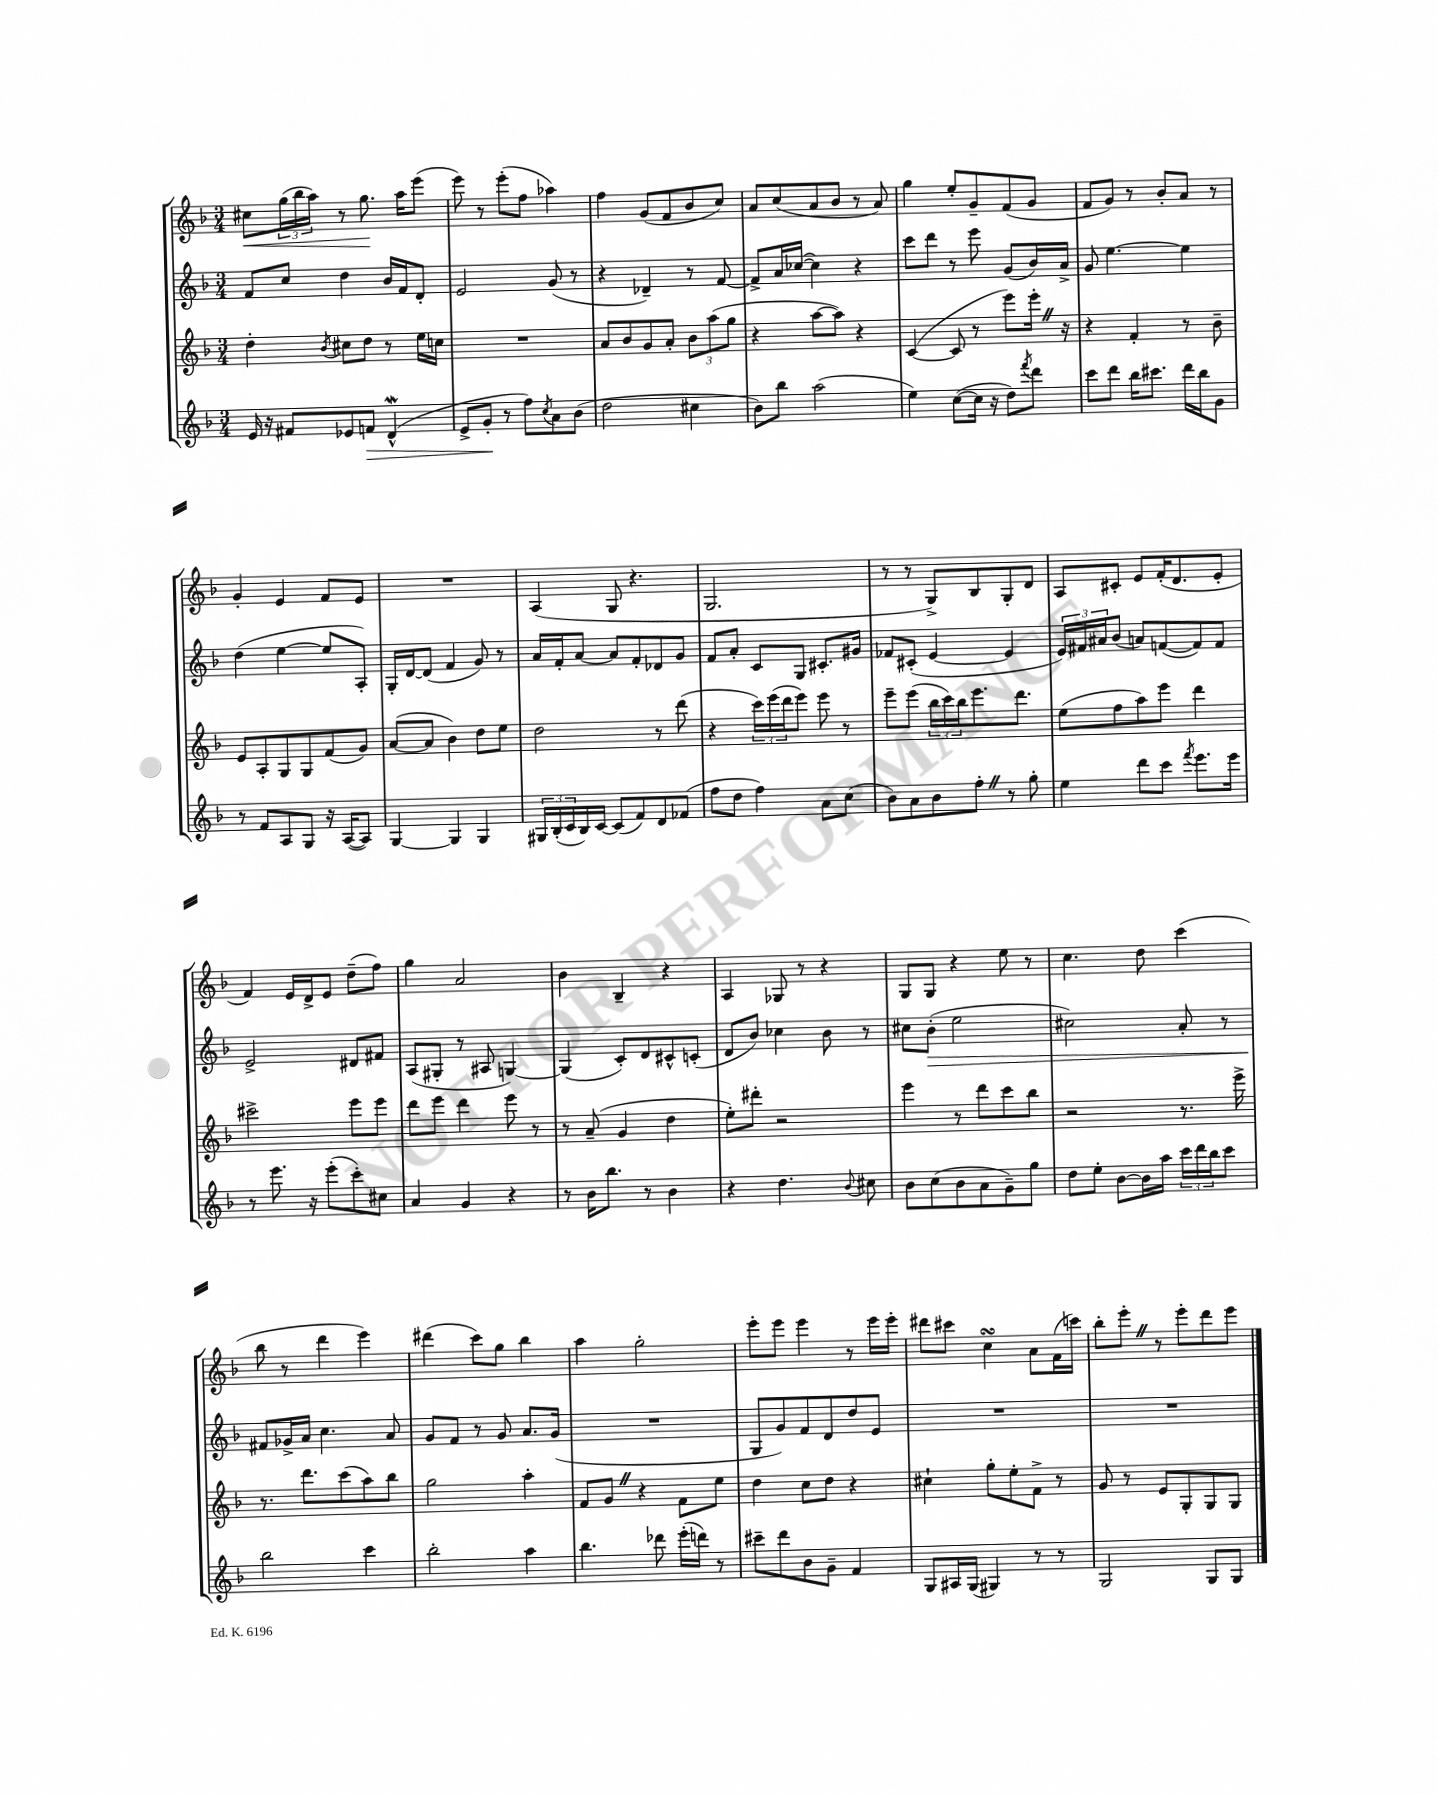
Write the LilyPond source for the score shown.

<<
\new StaffGroup <<
\new Staff = "s0" {
    \clef treble \key f \major \numericTimeSignature \time 3/4
    cis''8\< \tuplet 3/2 { g''16( bes''16 a''16) } r8 g''8.\! a''16 e'''8( |
    e'''8) r8 e'''8-.( f''8 aes''4) |
    f''4 g'8( f'8 bes'8 c''8) |
    a'8 c''8( a'8 bes'8 r8 a'8) |
    g''4 e''8-. g'8-- f'8( g'8 |
    f'8 g'8) r8 bes'8-. a'8 r8 |
    g'4-. e'4 f'8 e'8 |
    R2. |
    a4( g8 r4. |
    g2. |
    r8 r8 g8->) bes8 g8-. d'8 |
    a8 cis'8-. e'8 f'16-.( d'8. e'8-. |
    f'4) e'16 d'16-> e'8 d''8--( f''8) |
    g''4 a'2 |
    bes'4 bes4-- r4 |
    a4 ges8 r8 r4 |
    g8 g8 r4 e''8 r8 |
    c''4. d''8 c'''4( |
    bes''8 r8 d'''4 e'''4) |
    dis'''4( c'''8) g''8 bes''4 |
    a''4 g''2-. |
    e'''8-. e'''8 e'''4 r8 e'''16 e'''16-. |
    dis'''8 cis'''8 c''4\turn a'8 f'16( c'''16) |
    bes''8-. e'''8-. \once \override BreathingSign.text = \markup { \musicglyph "scripts.caesura.straight" } \breathe r8 e'''8-. d'''8 e'''8 \bar "|." |
}
\new Staff = "s1" {
    \clef treble \key f \major \numericTimeSignature \time 3/4
    f'8 c''8 d''4 bes'16 f'16 d'8-. |
    e'2 g'8( r8 |
    r4 des'4--) r8 f'8~ |
    f'8-> a'16 ces''16~( ces''4) r4 |
    c'''8 d'''8 r8 e'''8 g'8( bes'16) a'16-> |
    g'8 e''4.~ e''4 |
    d''4( e''4~ e''8 a8-.) |
    g16-. d'16~ d'8( f'4 g'8) r8 |
    a'16 f'16-. a'8~ a'8 f'8-. des'8 g'8 |
    f'8 a'8-. c'8 g8 cis'8.-. gis'16 |
    fes'8 cis'8-.( e'4~ e'4 |
    \tuplet 3/2 { e'16) fis'16 ais'16 } bes'8( a'8) f'8~( f'8) f'8 |
    e'2-> dis'8 fis'8 |
    a8( gis8-. r8 ais8 g4~) |
    g4( c'8-.) d'8 cis'8-^ c'8-.( |
    d'8 bes'8) ces''4 bes'8 r8 |
    cis''8 bes'8-.\>( e''2 |
    cis''2) a'8-. r8 |
    fis'8\! ges'16-> a'16 c''4. a'8 |
    g'8 f'8 r8 g'8 a'8. g'16( |
    R2. |
    g8 g'8) f'8 d'8 d''8 e'8 |
    R2. |
    R2. \bar "|." |
}
\new Staff = "s2" {
    \clef treble \key f \major \numericTimeSignature \time 3/4
    d''4-. \acciaccatura { bes'8 } cis''8 d''8 r8 e''16 c''16 |
    R2. |
    a'8 bes'8 g'8 a'8-. \tuplet 3/2 { bes'8 a''8( g''8 } |
    r4 a''8~ a''8) r4 |
    c'4~( c'8 r8 e'''8) e'''16-. \once \override BreathingSign.text = \markup { \musicglyph "scripts.caesura.straight" } \breathe r16 |
    r4 f'4-. r8 bes'8-- |
    e'8 a8-. g8 g8 f'8( g'8) |
    a'8~( a'8 bes'4) d''8 e''8 |
    d''2 r8 d'''8( |
    r4 \tuplet 3/2 { c'''16) e'''16( d'''16 } e'''8) e'''8 r8 |
    e'''8-- e'''8( \tuplet 3/2 { bes''16 c'''16) bes''16 } e'''8. d'''8. |
    e''8( f''8 a''8) e'''8 d'''4 |
    cis'''2-> e'''8 e'''8 |
    d'''8 e'''8 d'''4 e'''8 r8 |
    r8 a'8--( g'4 d''4 |
    e''8-.) dis'''8-. r2 |
    e'''4 r8 d'''8 c'''8 bes''8 |
    r2 r8. e'''16-> |
    r8. d'''8. c'''8( a''8) bes''8 |
    g''2 a''4-. |
    f'8 g'8 \once \override BreathingSign.text = \markup { \musicglyph "scripts.caesura.straight" } \breathe r4 f'8 e''8 |
    d''4 c''8 d''8 r4 |
    cis''4-! g''8-. e''8-. f'8-> r8 |
    g'8 r8 e'8 g8-. g8 g8 \bar "|." |
}
\new Staff = "s3" {
    \clef treble \key f \major \numericTimeSignature \time 3/4
    e'16 r16 fis'8 ees'8 f'8\> d'4-^\mordent( |
    e'8-> g'8-.\! r8 f''8) \acciaccatura { c''8 } a'8 bes'8( |
    d''2 cis''4 |
    bes'8) bes''8 a''2( |
    e''4) c''8~( c''16 r16 d''8) \acciaccatura { f'''8 } d'''8 |
    c'''8 d'''8 bes''16 cis'''8. d'''16 bes''16 g'8 |
    r8 f'8 a8 g8 r16 a16~( a8) |
    g4~ g4 g4 |
    \tuplet 3/2 { gis16 bes16-.( c'16 } bes16) c'16~ c'8( f'8) d'8 fes'8( |
    f''8 d''8 f''4) a'8 c''8( |
    bes'8) a'8 bes'8 f''8-. \once \override BreathingSign.text = \markup { \musicglyph "scripts.caesura.straight" } \breathe r8 g''8-. |
    e''4 d'''8 c'''8 \acciaccatura { f'''8 } e'''8. e'''16 |
    r8 e'''8. r16 e'''8-.( c'''8-.) cis''8 |
    a'4 g'4 r4 |
    r8 bes'16 bes''8. r8 bes'4 |
    r4 d''4. \appoggiatura { bes'8 } cis''8 |
    bes'8 c''8( bes'8 a'8 g'8--) g''8 |
    d''8 e''8-. bes'8~ bes'16 a''16 \tuplet 3/2 { c'''16 d'''16 bes''16 } c'''8 |
    bes''2 c'''4 |
    bes''2-. a''4 |
    bes''4. des'''8 e'''16-.( d'''16) r8 |
    cis'''8-- d'''8 bes'8 g'8-- f'4 |
    g8 ais16 g16( gis4) r8 r8 |
    g2 g8 g8 \bar "|." |
}
>>
>>
\layout { \context { \Score \remove "Bar_number_engraver" } }
